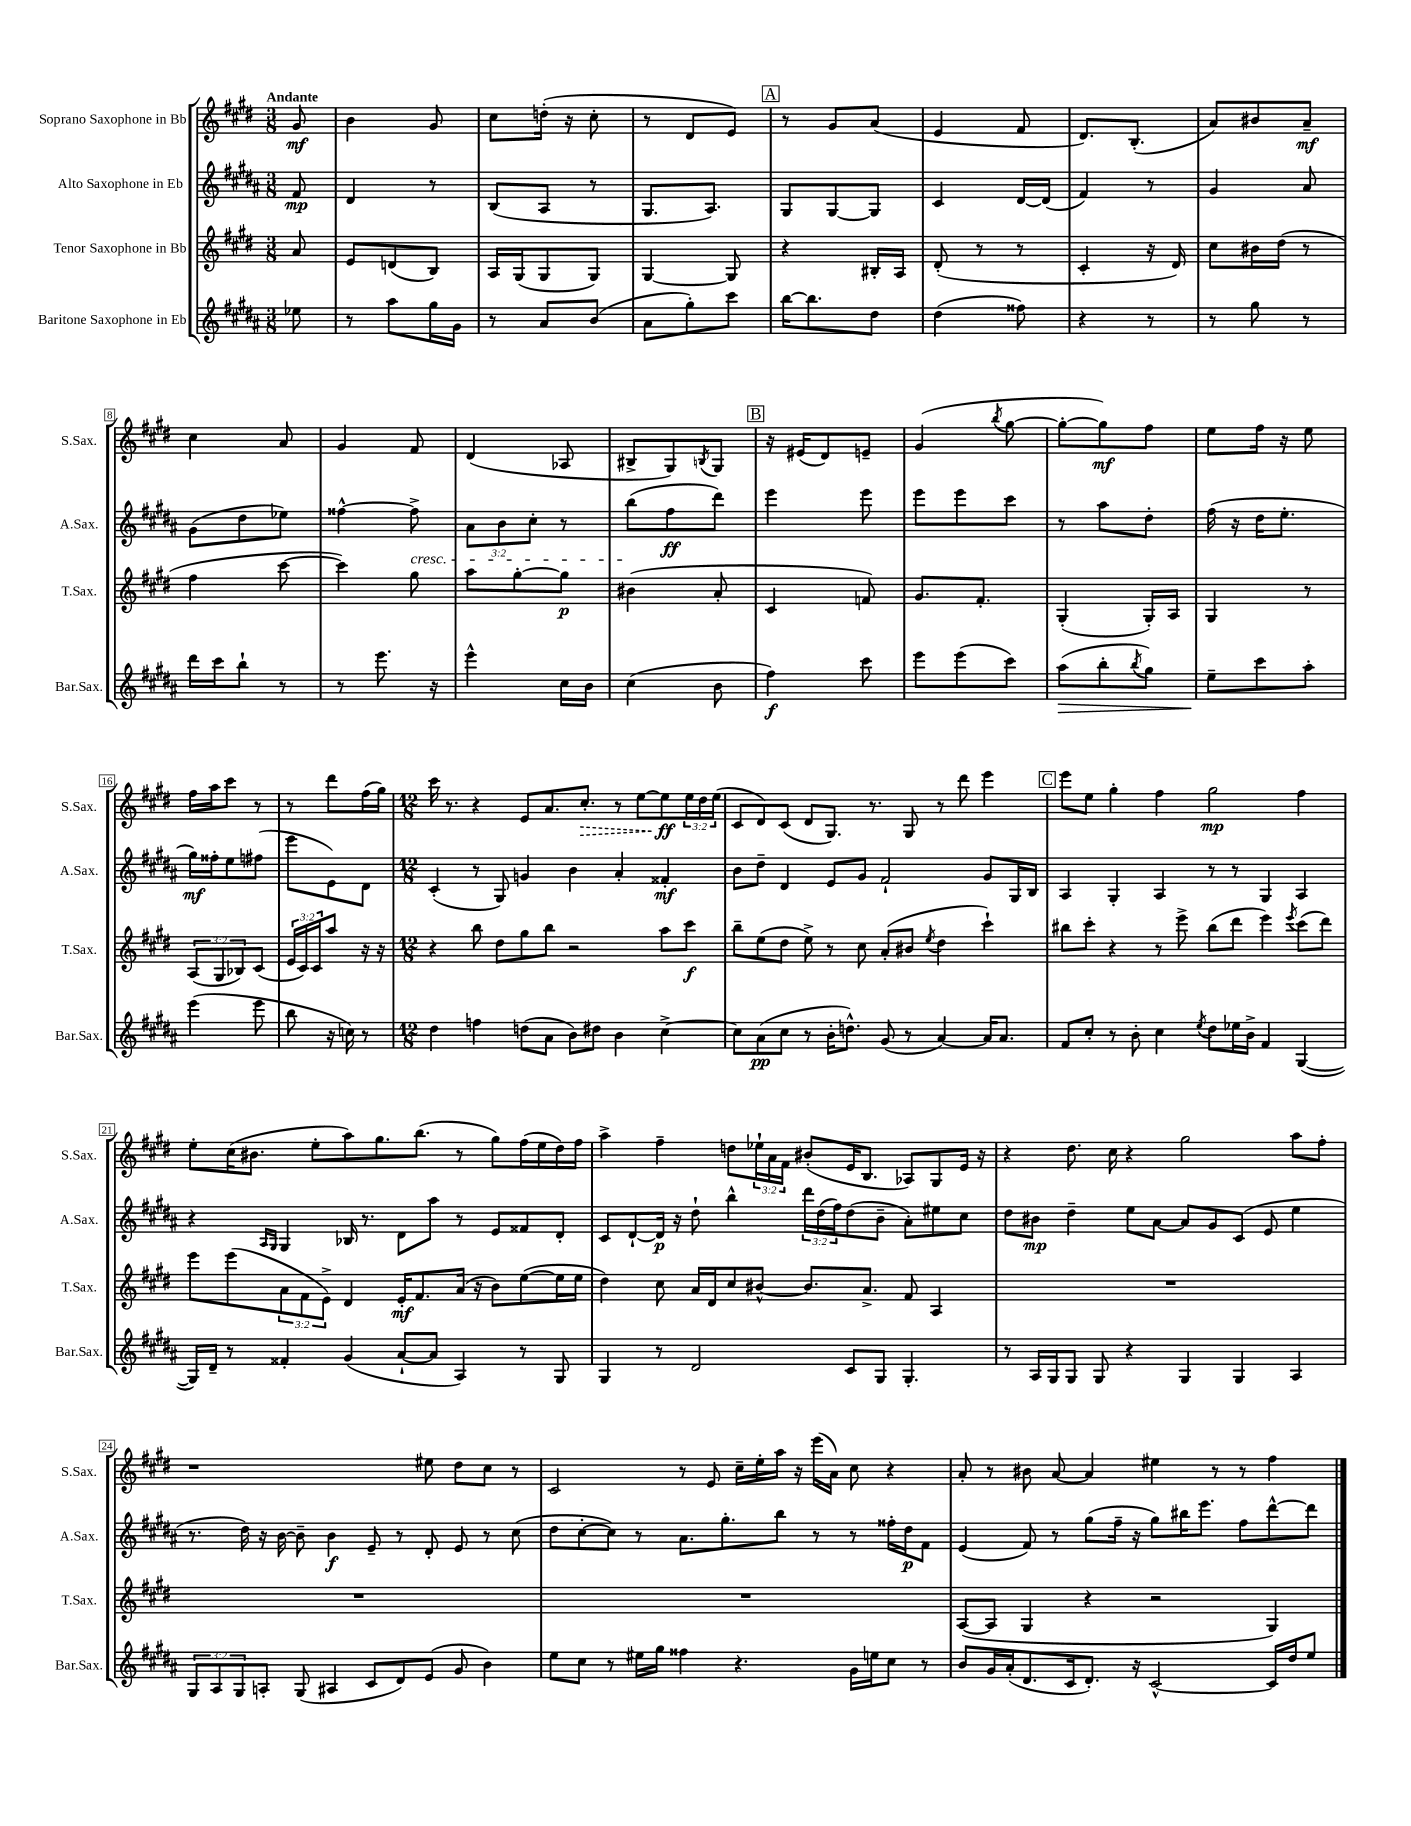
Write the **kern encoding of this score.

**kern	**dynam	**kern	**dynam	**kern	**dynam	**kern	**dynam
*part4	*part4	*part3	*part3	*part2	*part2	*part1	*part1
*staff4	*staff4	*staff3	*staff3	*staff2	*staff2	*staff1	*staff1
*I"Baritone Saxophone in Eb	*	*I"Tenor Saxophone in Bb	*	*I"Alto Saxophone in Eb	*	*I"Soprano Saxophone in Bb	*
*I'Bar.Sax.	*	*I'T.Sax.	*	*I'A.Sax.	*	*I'S.Sax.	*
*clefG2	*	*clefG2	*	*clefG2	*	*clefG2	*
*k[f#c#g#d#a#]	*	*k[f#c#g#d#]	*	*k[f#c#g#d#a#]	*	*k[f#c#g#d#]	*
*M3/8	*	*M3/8	*	*M3/8	*	*M3/8	*
=	=	=	=	=	=	=	=
!	!	!	!	!	!	!LO:TX:a:B:t=Andante	!
8ee-X\	.	8a/	.	8f#/	mp	8g#/	mf
=1	=1	=1	=1	=1	=1	=1	=1
8r	.	8e/L	.	4d#/	.	4b\	.
8aa#\L	.	(8dn/	.	.	.	.	.
16gg#\L	.	8B/J)	.	8r	.	8g#/	.
16g#\JJ	.	.	.	.	.	.	.
=2	=2	=2	=2	=2	=2	=2	=2
8r	.	16A/LL	.	(8B/L	.	8cc#\L	.
.	.	(16G#/J	.	.	.	.	.
8a#/L	.	8G#/	.	8A#/J	.	(16ddn'\Jk	.
.	.	.	.	.	.	16r	.
(8b/J	.	8G#/J)	.	8r	.	8cc#'\	.
=3	=3	=3	=3	=3	=3	=3	=3
8a#\L	.	[4G#/	.	8.G#/L	.	8r	.
8gg#'\)	.	.	.	.	.	8d#/L	.
.	.	.	.	8.A#/J)	.	.	.
8ccc#\J	.	8G#/]	.	.	.	8e/J)	.
!!LO:REH:place=s1:t=A
=4	=4	=4	=4	=4	=4	=4	=4
[16bb\KL	.	4r	.	8G#/L	.	8r	.
8.bb\]	.	.	.	.	.	.	.
.	.	.	.	[8G#/	.	8g#/L	.
8dd#\J	.	16B#X'/LL	.	8G#/J]	.	(8a/J	.
.	.	16A/JJ	.	.	.	.	.
=5	=5	=5	=5	=5	=5	=5	=5
(4dd#\	.	(8d#'/	.	4c#/	.	4e/	.
.	.	8r	.	.	.	.	.
8ff##X\)	.	8r	.	[16d#/LL	.	8f#/	.
.	.	.	.	(16d#/JJ]	.	.	.
=6	=6	=6	=6	=6	=6	=6	=6
4r	.	4c#'/	.	4f#/)	.	8.d#/L)	.
.	.	.	.	.	.	(8.B'/J	.
8r	.	16r	.	8r	.	.	.
.	.	16d#/)	.	.	.	.	.
=7	=7	=7	=7	=7	=7	=7	=7
8r	.	8cc#\L	.	4g#/	.	8a/L)	.
8gg#\	.	16b#X\L	.	.	.	8b#X/	.
.	.	(16dd#\JJ	.	.	.	.	.
8r	.	8r	.	8a#/	.	8a~/J	mf
!!LO:LB:g=z
=8	=8	=8	=8	=8	=8	=8	=8
16ddd#\LL	.	4ff#\	.	(8g#\L	.	4cc#\	.
16ccc#\J	.	.	.	.	.	.	.
8bb`\J	.	.	.	8dd#\	.	.	.
8r	.	[8ccc#\	.	8ee-X\J)	.	8a/	.
=9	=9	=9	=9	=9	=9	=9	=9
8r	.	4ccc#\])	.	[4ff##X^^\	.	4g#/	.
8.eee\	.	.	.	.	.	.	.
!	!	!	!	!LO:TX:b:i:t=cresc.	!	!	!
.	.	8gg#\	.	8ff##^\]	.	8f#/	.
16r	.	.	.	.	.	.	.
=10	=10	=10	=10	=10	=10	=10	=10
4eee^^\	.	8aa\L	.	12a#\L	.	(4d#/	.
.	.	.	.	12b\	.	.	.
.	.	[8gg#'\	.	.	.	.	.
.	.	.	.	12cc#'\J	.	.	.
16cc#\LL	.	8gg#\J]	p	8r	.	8A-X/	.
16b\JJ	.	.	.	.	.	.	.
=11	=11	=11	=11	=11	=11	=11	=11
(4cc#\	.	(4b#X\	.	(8bb\L	.	8B#X^/L	.
.	.	.	.	8ff#\	ff	8G#/)	.
.	.	.	.	.	.	8qBn/	.
8b\	.	8a'/	.	8ddd#\J)	.	8G#/J	.
!!LO:REH:place=s1:t=B
=12	=12	=12	=12	=12	=12	=12	=12
4ff#\)	f	4c#/	.	4eee\	.	16r	.
.	.	.	.	.	.	(16e#X/KL	.
.	.	.	.	.	.	8d#/)	.
8ccc#\	.	8fn/)	.	8eee\	.	8en~/J	.
=13	=13	=13	=13	=13	=13	=13	=13
8eee\L	.	8.g#/L	.	8eee\L	.	(4g#/	.
(8eee\	.	.	.	8eee\	.	.	.
.	.	8.f#'/J	.	.	.	.	.
.	.	.	.	.	.	8qbb/	.
8ccc#\J)	.	.	.	8ccc#\J	.	[8gg#\	.
=14	=14	=14	=14	=14	=14	=14	=14
!	!LO:HP:b	!	!	!	!	!	!
(8aa#\L	>	(4G#'/	.	8r	.	8gg#'\L_	.
8bb'\	.	.	.	8aa#\L	.	8gg#\])	mf
8qbb/	.	.	.	.	.	.	.
8gg#\J)	.	16G#'/LL)	.	8dd#'\J	.	8ff#\J	.
.	.	16A/JJ	.	.	.	.	.
=15	=15	=15	=15	=15	=15	=15	=15
8ee~\L	.	4G#/	.	(16ff#\	.	8ee\L	.
.	.	.	.	16r	.	.	.
8ccc#\	]	.	.	16dd#\KL	.	16ff#\Jk	.
.	.	.	.	8.ee'\J	.	16r	.
8aa#'\J	.	8r	.	.	.	8ee\	.
!!LO:LB:g=z
=16	=16	=16	=16	=16	=16	=16	=16
(4eee\	.	(12A/L	.	16gg#\LL)	mf	16ff#\LL	.
.	.	.	.	16ff##X'\J	.	16aa\J	.
.	.	12G#/	.	.	.	.	.
.	.	.	.	8ee\	.	8ccc#\J	.
.	.	12B-X/)	.	.	.	.	.
8eee\	.	(8c#/J	.	(8ff#X\J	.	8r	.
=17	=17	=17	=17	=17	=17	=17	=17
8bb\	.	24e/LL	.	8eee\L	.	8r	.
.	.	24c#/)	.	.	.	.	.
.	.	24c#/J	.	.	.	.	.
16r	.	8aa/J	.	8e\)	.	8ddd#\L	.
16ccn\)	.	.	.	.	.	.	.
8r	.	16r	.	8d#\J	.	(16ff#\L	.
.	.	16r	.	.	.	16gg#\JJ)	.
=18	=18	=18	=18	=18	=18	=18	=18
*M12/8	*	*M12/8	*	*M12/8	*	*M12/8	*
4dd#\	.	4r	.	(4c#'/	.	16ccc#\	.
.	.	.	.	.	.	8.r	.
4ffn\	.	8bb\	.	8r	.	4r	.
.	.	8dd#\L	.	8G#/)	.	.	.
(8ddn\L	.	8gg#\	.	4gn/	.	8e/L	.
8a#\J	.	8bb\J	.	.	.	8.a/	.
8b\L)	.	2r	.	4b\	.	.	.
!	!	!	!	!	!	!	!LO:HP:b
.	.	.	.	.	.	8.cc#'/J	>
8dd#X\J	.	.	.	.	.	.	.
4b\	.	.	.	4a#'/	.	8r	.
.	.	.	.	.	.	[8ee\L	.
[4cc#^\	.	8aa\L	.	4f##X'/	mf	8ee\]	ff
.	.	8ccc#\J	f	.	.	24ee\L	]
.	.	.	.	.	.	24dd#\	.
.	.	.	.	.	.	(24ee\JJ	.
=19	=19	=19	=19	=19	=19	=19	=19
8cc#\L]	.	8bb~\L	.	8b\L	.	8c#/L	.
(8a#\	pp	(8ee\	.	8dd#~\J	.	8d#/)	.
8cc#\J	.	8dd#\J	.	4d#/	.	(8c#/J	.
8r	.	8ee^\)	.	.	.	8d#/L	.
16b'\KL	.	8r	.	8e/L	.	8.G#/J)	.
8.ddn^^\J)	.	.	.	.	.	.	.
.	.	8cc#\	.	8g#/J	.	.	.
.	.	.	.	.	.	8.r	.
(8g#/	.	(8a'/L	.	2f#`/	.	.	.
8r	.	8b#X/J	.	.	.	8G#/	.
.	.	8qee/	.	.	.	.	.
[4a#/)	.	4dd#\	.	.	.	8r	.
.	.	.	.	.	.	8ddd#\	.
16a#/KL]	.	4ccc#`\)	.	8g#/L	.	4eee\	.
8.a#/J	.	.	.	.	.	.	.
.	.	.	.	16G#/L	.	.	.
.	.	.	.	16B/JJ	.	.	.
!!LO:REH:place=s1:t=C
=20	=20	=20	=20	=20	=20	=20	=20
8f#/L	.	8bb#X\L	.	4A#/	.	8eee\L	.
8cc#'/J	.	8ccc#'\J	.	.	.	8ee\J	.
8r	.	4r	.	4G#'/	.	4gg#'\	.
8b'\	.	.	.	.	.	.	.
4cc#\	.	8r	.	4A#/	.	4ff#\	.
.	.	8eee^\	.	.	.	.	.
8qee/	.	.	.	.	.	.	.
8dd#\L	.	(8bb#\L	.	8r	.	2gg#\	mp
16ee-X\L	.	8ddd#\J	.	8r	.	.	.
16b^\JJ	.	.	.	.	.	.	.
4f#/	.	4eee\)	.	4G#/	.	.	.
.	.	8qeee/	.	.	.	.	.
([4G#/	.	(8ccc#\L	.	4A#/	.	4ff#\	.
.	.	8ddd#\J)	.	.	.	.	.
!!LO:LB:g=z
=21	=21	=21	=21	=21	=21	=21	=21
16G#/LL])	.	8eee\L	.	4r	.	8ee'\L	.
16d#~/JJ	.	.	.	.	.	.	.
8r	.	(8eee\	.	.	.	(16cc#\K	.
.	.	.	.	.	.	8.b#X\J	.
.	.	.	.	16qqA#/LL	.	.	.
.	.	.	.	16qqG#/JJ	.	.	.
4f##X'/	.	12a\	.	4G#/	.	.	.
.	.	12f#\	.	.	.	.	.
.	.	.	.	.	.	8ee'\L	.
.	.	12e^\J)	.	.	.	.	.
(4g#/	.	4d#/	.	16B-X/	.	8aa\)	.
.	.	.	.	8.r	.	.	.
.	.	.	.	.	.	8.gg#\	.
[8a#`/L	.	16e'/KL	mf	8d#\L	.	.	.
.	.	8.f#/	.	.	.	(8.bb\J	.
8a#/J]	.	.	.	8aa#\J	.	.	.
4A#/)	.	(16a/Jk	.	8r	.	8r	.
.	.	16r	.	.	.	.	.
.	.	8b\L)	.	8e/L	.	8gg#\L)	.
8r	.	([8ee\	.	8f##X/	.	(16ff#\L	.
.	.	.	.	.	.	16ee\	.
8G#/	.	16ee\L]	.	8d#'/J	.	16dd#\)	.
.	.	16ee\JJ	.	.	.	16ff#\JJ	.
=22	=22	=22	=22	=22	=22	=22	=22
4G#/	.	4dd#\)	.	8c#/L	.	4aa^\	.
.	.	.	.	[8d#`/	.	.	.
8r	.	8cc#\	.	16d#/Jk]	p	4ff#~\	.
.	.	.	.	16r	.	.	.
2d#/	.	16a/LL	.	8dd#`\	.	.	.
.	.	16d#/J	.	.	.	.	.
.	.	8cc#/	.	4bb^^\	.	8ddn\L	.
.	.	[8b#X^^/J	.	.	.	24ee-X`\L	.
.	.	.	.	.	.	24a\	.
.	.	.	.	.	.	24f#\JJ	.
.	.	8.b#/L]	.	24ddd#\LL	.	(8b#X'/L	.
.	.	.	.	(24dd#\	.	.	.
.	.	.	.	24ff#\J)	.	.	.
8c#/L	.	.	.	(8dd#\	.	16e/K	.
.	.	8.a^/J	.	.	.	8.B/J	.
8G#/J	.	.	.	8b~\J	.	.	.
4.G#'/	.	8f#/	.	8a#'\L)	.	8A-X/L)	.
.	.	4A/	.	8ee#X\	.	8G#/	.
.	.	.	.	8cc#\J	.	16e/Jk	.
.	.	.	.	.	.	16r	.
=23	=23	=23	=23	=23	=23	=23	=23
8r	.	1.r	.	8dd#\L	.	4r	.
16A#/LL	.	.	.	8b#X\J	mp	.	.
16G#/J	.	.	.	.	.	.	.
8G#/J	.	.	.	4dd#~\	.	8.dd#\	.
8G#/	.	.	.	.	.	.	.
.	.	.	.	.	.	16cc#\	.
4r	.	.	.	8ee\L	.	4r	.
.	.	.	.	[8a#\J	.	.	.
4G#/	.	.	.	8a#/L]	.	2gg#\	.
.	.	.	.	8g#/	.	.	.
4G#/	.	.	.	(8c#/J	.	.	.
.	.	.	.	8e/	.	.	.
4A#/	.	.	.	4ee\	.	8aa\L	.
.	.	.	.	.	.	8ff#'\J	.
!!LO:LB:g=z
=24	=24	=24	=24	=24	=24	=24	=24
12G#/L	.	1.r	.	8.r	.	1r	.
12A#/	.	.	.	.	.	.	.
12G#/	.	.	.	.	.	.	.
.	.	.	.	16dd#\)	.	.	.
8An'/J	.	.	.	16r	.	.	.
.	.	.	.	[16b\	.	.	.
(8G#/	.	.	.	8b~\]	.	.	.
4A#X/	.	.	.	4b\	f	.	.
8c#/L	.	.	.	8e~/	.	.	.
8d#/)	.	.	.	8r	.	.	.
(8e/J	.	.	.	8d#'/	.	8ee#X\	.
8g#/	.	.	.	8e/	.	8dd#\L	.
4b\)	.	.	.	8r	.	8cc#\J	.
.	.	.	.	(8cc#\	.	8r	.
=25	=25	=25	=25	=25	=25	=25	=25
8ee\L	.	1.r	.	8dd#\L	.	2c#/	.
8cc#\J	.	.	.	[8cc#'\	.	.	.
8r	.	.	.	8cc#\J])	.	.	.
16ee#X\LL	.	.	.	8r	.	.	.
16gg#\JJ	.	.	.	.	.	.	.
4ff##X\	.	.	.	8.a#\L	.	8r	.
.	.	.	.	.	.	8e/	.
.	.	.	.	8.gg#'\	.	.	.
4.r	.	.	.	.	.	16cc#~\LL	.
.	.	.	.	.	.	16ee'\	.
.	.	.	.	8bb\J	.	16aa\JJ	.
.	.	.	.	.	.	16r	.
.	.	.	.	8r	.	(16eee\LL	.
.	.	.	.	.	.	16a\JJ)	.
16g#\LL	.	.	.	8r	.	8cc#\	.
16een\J	.	.	.	.	.	.	.
8cc#\J	.	.	.	16ff##X'\LL	.	4r	.
.	.	.	.	16dd#\J	p	.	.
8r	.	.	.	8f#\J	.	.	.
=26	=26	=26	=26	=26	=26	=26	=26
8b/L	.	([8A/L	.	(4e/	.	8a'/	.
16g#/L	.	8A/J]	.	.	.	8r	.
(16a#'/J	.	.	.	.	.	.	.
8.d#/	.	4G#/	.	8f#/)	.	8b#X\	.
.	.	.	.	8r	.	[8a/	.
16c#/k	.	.	.	.	.	.	.
8.d#'/J)	.	4r	.	(8gg#\L	.	4a/]	.
.	.	.	.	16ff#~\Jk	.	.	.
16r	.	.	.	16r	.	.	.
[2c#^^/	.	2r	.	8gg#\L)	.	4ee#X\	.
.	.	.	.	16bb#X\K	.	.	.
.	.	.	.	8.eee\J	.	.	.
.	.	.	.	.	.	8r	.
.	.	.	.	8ff#\L	.	8r	.
16c#/LL]	.	4G#/)	.	[8ddd#^^\	.	4ff#\	.
16dd#/J	.	.	.	.	.	.	.
8ee/J	.	.	.	8ddd#\J]	.	.	.
==	==	==	==	==	==	==	==
*-	*-	*-	*-	*-	*-	*-	*-
